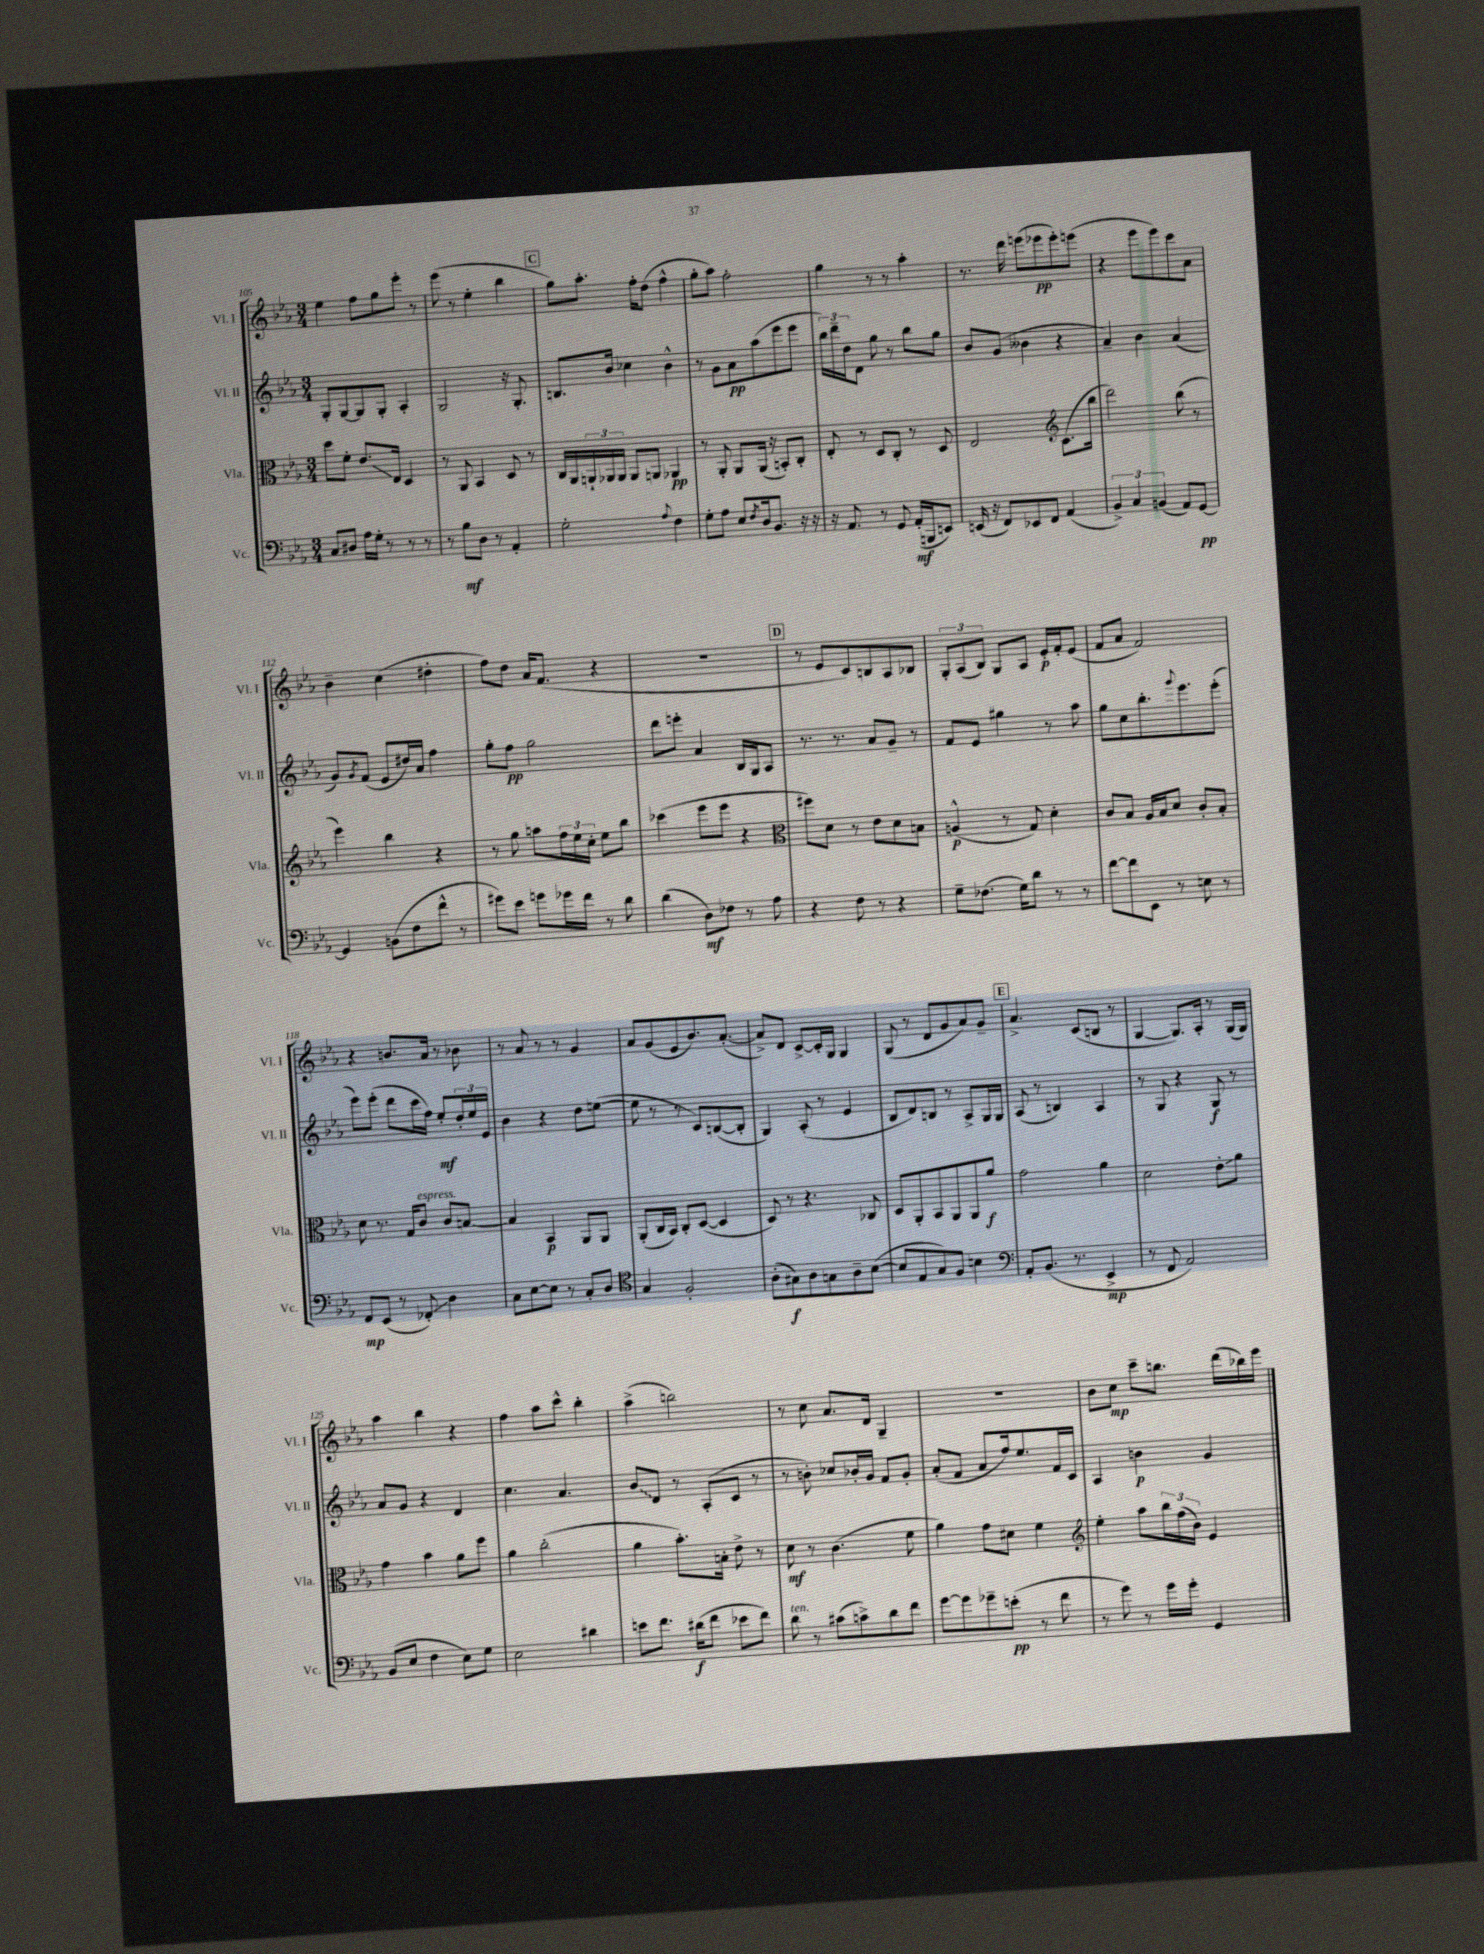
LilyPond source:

<<
\new StaffGroup <<
\new Staff = "s0" \with { instrumentName = "Vl. I" shortInstrumentName = "Vl. I" } {
    \clef treble \key ees \major \numericTimeSignature \time 3/4
    ees''4 f''8 g''8 ees'''8-. r8 |
    ees'''8( r8 ees''4-. bes''4 |
    \mark \markup { \box "C" } g''8) aes''8.-. f''16-. d''8( f''4-^ |
    g''8-. aes''8) f''2-. |
    g''4 r8 r8 aes''4-. |
    r8. d'''16 e'''8( ees'''8\pp ees'''8-.) e'''8( |
    r4 ees'''8 ees'''8) c'''8 aes'8 |
    bes'4-- c''4( dis''4-. |
    f''8) d''8 aes'16 f'8.( r4 |
    R2. |
    \mark \markup { \box "D" } r8 ees'8 c'8) b8 aes8 bes8 |
    \tuplet 3/2 { g8-. aes8( bes8) } g8 aes8 ees'16-.\p f'16-. ees'8( |
    f'8 aes'8 f'2) |
    r4 b'8. aes'16 r8 bes'8 |
    r8 aes'8 r8 r8 g'4 |
    aes'8 g'8( ees'8 bes'8.) aes'8.~-.( |
    aes'8->) d'8 c'8~-> c'16-. g16 g4 |
    g8( r8 d'8 g'8 aes'8) g'8-- |
    \mark \markup { \box "E" } aes'4.-> c'8( b8 r8 |
    g4~ g8.) aes16-. r8 g16( g16) |
    aes''4 bes''4 r4 |
    f''4 aes''8 c'''8-^ bes''4-. |
    aes''4->( b''2) |
    r8 c''8 aes'8. d'16 g4-- |
    R2. |
    bes'8 c''8\mp c'''8-- b''8. d'''16( bes''16) ees'''16 \bar "|." |
}
\new Staff = "s1" \with { instrumentName = "Vl. II" shortInstrumentName = "Vl. II" } {
    \clef treble \key ees \major \numericTimeSignature \time 3/4
    g8-. g8~ g8 g8-. aes4-. |
    g2 r16 g8.-. |
    \mark \markup { \box "C" } b8. bes'16 ces''4 bes'4-^ |
    r8 g'8 aes'8\pp aes''8( ees'''8 ees'''8 |
    \tuplet 3/2 { bes''16) d'''16-- d''16 } d'8 g''8 r8 bes''8 g''8 |
    bes'8 g'8( beses'4 r4 |
    aes'4--) bes'4 aes'4( |
    g'8) \acciaccatura { g'8 } f'8( ees'8 dis''16) aes'16 f''4 |
    g''8-. f''8\pp g''2 |
    d'''8 e'''8-. aes'4 bes16 g16 aes8 |
    \mark \markup { \box "D" } r8. r8. aes'8 g'8-- r8 |
    f'8 ees'8 gis''4 r8 aes''8 |
    g''8 c''8 bes''8.-. \appoggiatura { g'''8 } ees'''8. ees'''8-.( |
    ees'''8) ees'''8-.( d'''8 c'''16 f''16) ees''8-.\mf \tuplet 3/2 { d''16-. ees''16 ees'16 } |
    bes'4 r4 d''8 e''8~( |
    e''8 r8 r8 c'8) b8~( b8-. |
    g4) aes8-.( r8 ees'4 |
    bes8 d'8) b8 r8 aes8-> g16 g16 |
    \mark \markup { \box "E" } aes8( r8 b4) aes4 |
    r8 g8 r4 g8\f r8 |
    aes'8 g'8 r4 d'4 |
    c''4. aes'4. |
    \once \override Glissando.style = #'zigzag bes'8\glissando d'8 r8 aes8-.( c'8 r8 |
    r8 b'8-.) ces''8 bes'16-. g'16 f'8 g'8-. |
    aes'8-.( f'8 aes'8 f''16) ees''8. f'16 c'16 |
    aes4 b'4\p g'4 \bar "|." |
}
\new Staff = "s2" \with { instrumentName = "Vla." shortInstrumentName = "Vla." } {
    \clef alto \key ees \major \numericTimeSignature \time 3/4
    d''8 f'8-. ees'8.\glissando ees16 d4 |
    r8 aes,8 bes,4 d8 r8 |
    \mark \markup { \box "C" } c16 aes,16 \tuplet 3/2 { a,16-! aes,16 aes,16 } aes,8 a,8 aes,4\pp |
    r8 aes,8-. aes,8 aes,16( r16 b,8-.) c8-. |
    ees8-. r8 d8 c8-. r8 d8 |
    ees2 \clef treble c'8.( bes''16 |
    d'''2) bes''8( r8 |
    ees'''4) bes''4 r4 |
    r8 g''8 a''8 \tuplet 3/2 { f''16 ees''16 c''16-. } ees''8 bes''8 |
    ces'''4( ees'''8 ees'''8 r4 |
    \mark \markup { \box "D" } \clef alto fis''8) d'8 r8 ees'8 d'8 b8 |
    a4-^\p( r8 g8) d'4-. |
    c'8 bes8 aes16 bes16 d'8 c'8-. bes8-. |
    d'8 r8. g16 c'8^\markup { \italic "espress." } c'8 b8~ |
    b4 bes,4\p aes,8 aes,8 |
    aes,8-.( c16 bes,16) c8-. d8~( d4 |
    d8) r8 r4. ces8 |
    d8 aes,8-. bes,8 aes,8 aes,8 aes'8\f |
    \mark \markup { \box "E" } g'2 aes'4 |
    d'2 ees'8-.\glissando aes'8 |
    g'4 bes'4 aes'8 f''8 |
    aes'4 c''2-.( |
    aes'4 bes'8.-.) b16-. ees'8-> r8 |
    d'8\mf r8 c'4.( f'8 |
    aes'4) g'8 dis'8 f'4 |
    \clef treble ees''4-. aes''8 \tuplet 3/2 { bes''16 f''16( bes'16) } ees'4 \bar "|." |
}
\new Staff = "s3" \with { instrumentName = "Vc." shortInstrumentName = "Vc." } {
    \clef bass \key ees \major \numericTimeSignature \time 3/4
    c8 dis8 aes16 g16-. r8 r8 r8 |
    r8 bes8\mf d8 r8 aes,4-. |
    \mark \markup { \box "C" } g2-. \appoggiatura { aes8 } f4 |
    g8-. aes8 ees8 \acciaccatura { f8 } d16 bes,8. r16 r16 |
    r16 aes,8. r8 g,8 aes,16-.\mf( b,,16 e,8) |
    e,16( r16 f,8) ees,8 f,8 aes,4( |
    \tuplet 3/2 { bes,4->) c4 b,4( } aes,8) g,8~\pp |
    g,4 b,8( f8 f'8-^ r8 |
    gis'8) ees'8 g'8 ges'16 f'16 r8 d'8 |
    d'4( d8\mf) fes8 r8 aes8 |
    \mark \markup { \box "D" } r4 f8 r8 r4 |
    g8-- fes8.( g16) d'8 r8 r8 |
    f'8~ f'8 ees,8 r8 e8 r8 |
    f,8\mp ees,8( r8 fes,8-.\glissando) d4 |
    c8 ees8~ ees8 r8 c8-. d8 |
    \clef tenor g4 f2-. |
    aes8-.( gis8\f) aes8 g8 aes8-- bes8~( |
    bes8 ees8 g8) f8 b4 |
    \mark \markup { \box "E" } \clef bass aes,8-. bes,8.( r8. ees,4->\mp |
    r8 f,8 aes,2) |
    bes,8( ees8 f4 ees8) g8 |
    ees2 dis'4 |
    e'8 f'8. dis'16\f( f'8 ees'8 f'8) |
    d'8^\markup { \italic "ten." } r8 cis'8( c'8->) d'8 f'8 |
    g'8~ g'8 ges'8-- e'8-.\pp( r8 f'8 |
    r8 g'8) r8 g'16 g'16-. g,4 \bar "|." |
}
>>
>>
\layout { \context { \Score currentBarNumber = #105 } }
